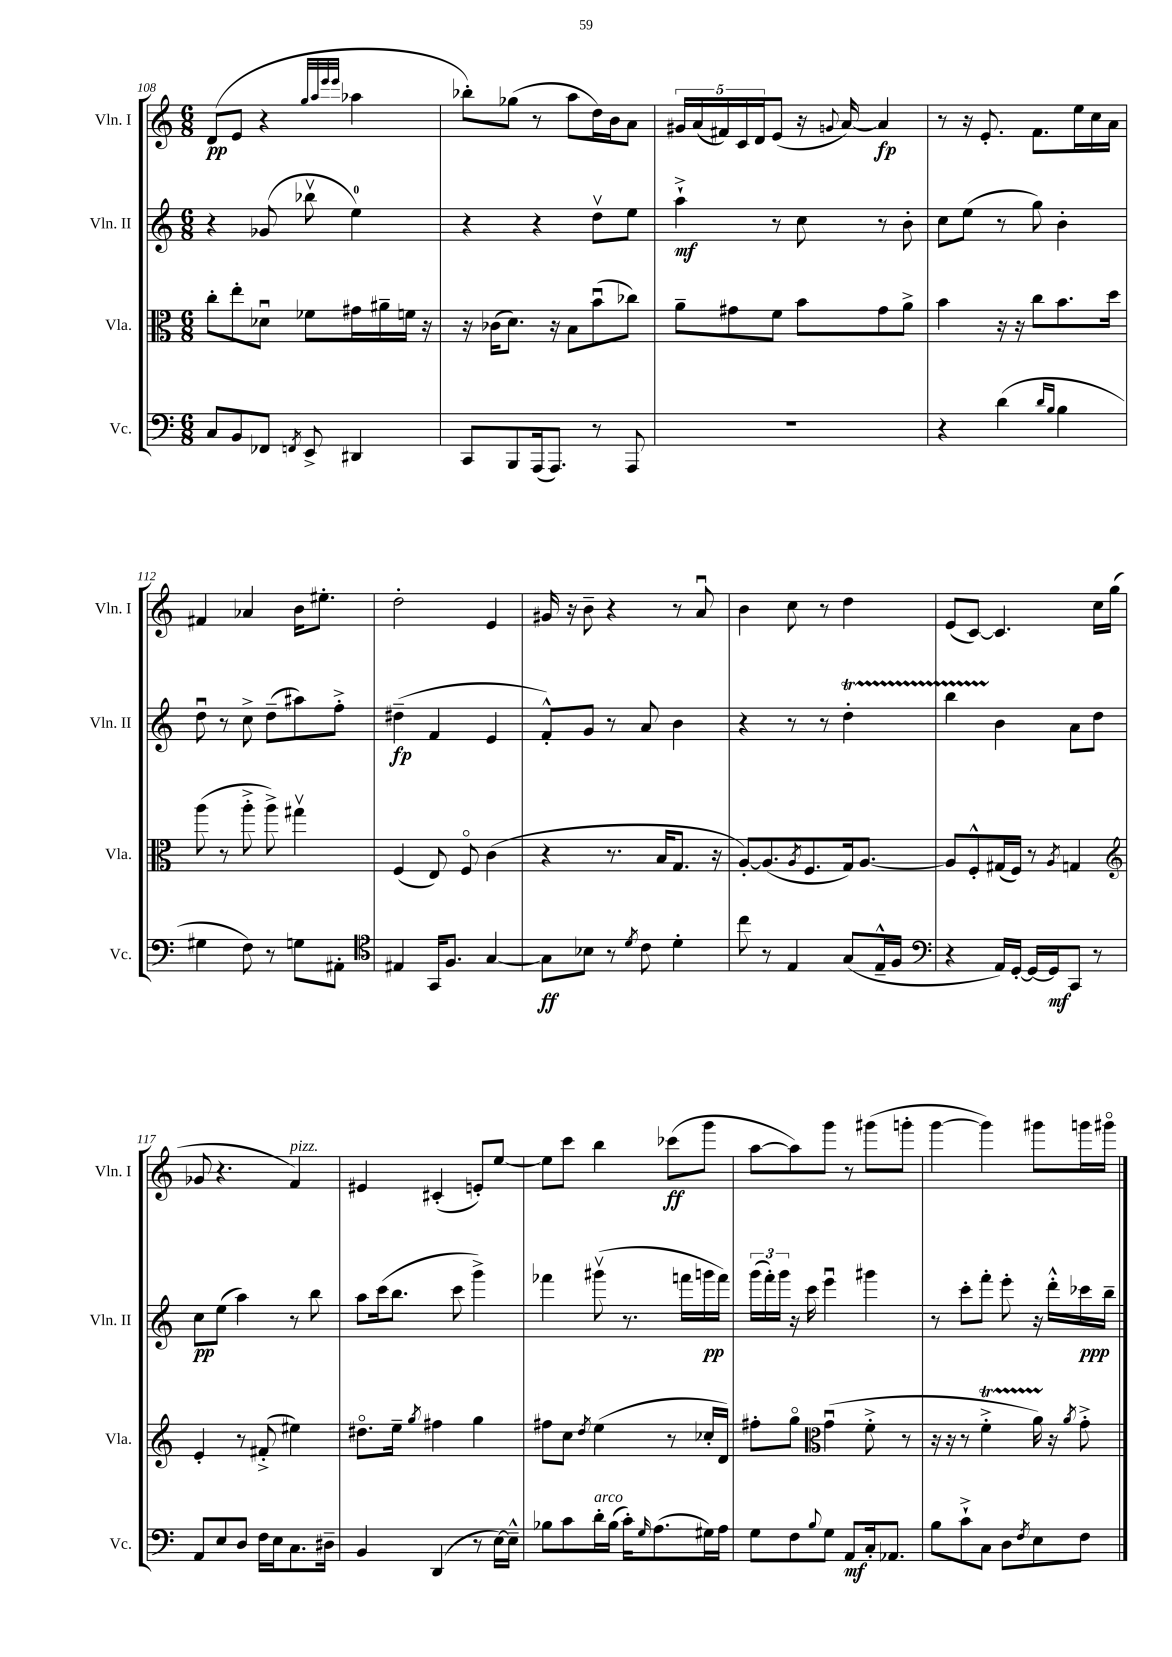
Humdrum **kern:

**kern	**kern	**kern	**kern
*staff4	*staff3	*staff2	*staff1
*clefF4	*clefC3	*clefG2	*clefG2
*k[]	*k[]	*k[]	*k[]
*M6/8	*M6/8	*M6/8	*M6/8
8C/L	8cc'\L	4r	(8d/L
8BB/	8ee'\	.	8e/J
8FF-/J	8d-u\J	(8g-/	4r
8qFF/	.	.	.
8EE^/	8f-\L	8bb-v\	.
.	.	.	32qqgg/LLL
.	.	.	32qqaa/
.	.	.	32qqeee/
.	.	.	32qqeee/JJJ
4DD#/	16g#\L	4ee\)	4aa-\
.	16a#~\	.	.
.	16f\JJ	.	.
.	16r	.	.
=	=	=	=
8CC/L	16r	4r	8bb-'\L)
.	(16c-\LK	.	.
8BBB/	8.d\J)	.	(8gg-\J
(16AAA/k	.	4r	8r
8.AAA/J)	16r	.	.
.	8B\L	.	8aa\L
8r	(8bu\	8ddv\L	16dd\L)
.	.	.	16b\J
8AAA/	8cc-\J)	8ee\J	8a\J
=	=	=	=
2.r	8a~\L	4aa`^\	20g#/LL
.	.	.	(20a/
.	.	.	20f#/)
.	8g#\	.	.
.	.	.	20c/
.	.	.	20d/J
.	8f\J	8r	(8e/J
.	8b\L	8cc\	16r
.	.	.	8qqg/
.	.	.	[16a/)
.	8g#\	8r	4a/]
.	8a^\J	8b'\	.
=	=	=	=
4r	4b\	8cc\L	8r
.	.	(8ee\J	16r
.	.	.	8.e'/
(4d\	16r	8r	.
.	16r	.	.
.	8cc\L	8gg\)	8.f\L
16qqd/LL	.	.	.
16qqB/JJ	.	.	.
4B\	8.b\	4b'\	.
.	.	.	16ee\L
.	.	.	16cc\
.	16dd\Jk	.	16a\JJ
=	=	=	=
4G#\	(8aa\	8ddu\	4f#/
.	8r	8r	.
8F\)	8aa'^\	8cc^\	4a-/
8r	8aa^\)	(8dd~\L	.
8G\L	4gg#v\	8aa#\)	16b\LK
.	.	.	8.ee#'\J
8AA#'\J	.	8ff'^\J	.
=	=	=	=
*clefC4	*	*	*
4E#/	(4F/	(4dd#~\	2dd'\
16GG/LK	8E/)	4f/	.
8.F/J	.	.	.
.	8Fo/	.	.
[4G/	(4c\	4e/	4e/
=	=	=	=
8G\]L	4r	8f'^^/L)	16g#/
.	.	.	16r
8B-\J	.	8g/J	8b~\
8r	8.r	8r	4r
8qd/	.	.	.
8c\	.	8a/	.
.	16B/LK	.	.
4d'\	8.G/J	4b\	8r
.	.	.	8au/
.	16r	.	.
=	=	=	=
8cc\	[8A'/L)	4r	4b\
8r	(8.A/]	.	.
4E/	.	8r	8cc\
.	8qA/	.	.
.	8.F/	.	.
.	.	8r	8r
(8G/L	16G/k)	4dd'\	4dd\
.	[8.A/J	.	.
16E~^^/L	.	.	.
16F/JJ	.	.	.
=	=	=	=
*clefF4	*	*	*
4r	8A/]L	4bb\	(8e/L
.	8F'^^/	.	[8c/J)
16AA/LL)	(16G#/L	4b\	4.c/]
[16GG'/JJ	16F/JJ)	.	.
16GG/_LL	8r	.	.
16GG/]J	.	.	.
.	8qA/	.	.
8CC/J	4G/	8a\L	.
8r	.	8dd\J	16cc\LL
.	.	.	(16gg\JJ
=	=	=	=
*	*clefG2	*	*
8AA/L	4e'/	8cc\L	8g-/
8E/	.	(8ee\J	4.r
8D/J	8r	4aa\)	.
16F\LL	(8f#'^/	.	.
16E\J	.	.	.
8.C\	4ee#\)	8r	4f/)
.	.	8bb\	.
16D#~\Jk	.	.	.
=	=	=	=
4BB/	8.dd#o\L	8aa\L	4e#/
.	.	(16ccc\k	.
.	16ee~\Jk	8.bb\J	.
.	8qgg/	.	.
(4DD/	4ff#\	.	(4c#'/
.	.	8ccc\	.
8r	4gg\	4ggg^\)	8e'/L)
[16E\LL)	.	.	[8ee/J
16E~^^\]JJ	.	.	.
=	=	=	=
8B-\L	8ff#\L	4fff-\	8ee\]L
8c\	8cc\J	.	8ccc\J
.	8qdd/	.	.
16d'\L	(4ee\	(8ggg#v\	4bb\
(16B-\JJ	.	.	.
16c'\LK)	.	8.r	.
16qqG/	.	.	.
(8.A\	.	.	.
.	8r	.	(8ccc-\L
.	.	16fff\LL	.
16G#\L)	16cc-'/LL	16ggg\	8ggg\J
16A\JJ	16d/JJ)	16fff\JJ)	.
=	=	=	=
8G\L	8ff#'\L	(24ggg\LL	[8aa\L
.	.	24fff'\)	.
.	.	24ggg\JJ	.
8F\	8ggo\J	16r	8aa\])
.	.	16ccc\	.
*	*clefC3	*	*
8qqB/	.	.	.
8G\J	(4gu\	4eeeu\	8ggg\J
8AA/L	.	.	8r
16C'/k	8f'^\	4ggg#\	(8ggg#\L
8.AA-/J	.	.	.
.	8r	.	8ggg'\J
=	=	=	=
8B\L	16r	8r	[4ggg\
.	16r	.	.
8c`^\	8r	8ccc'\L	.
8C\J	4f'^\	8fff'\J	4ggg\])
8D\L	.	8eee'\	.
8qF/	.	.	.
8E\	16a\)	16r	8ggg#\L
.	16r	16ddd'^^\LL	.
.	8qa/	.	.
8F\J	8g'^\	16ccc-\	16ggg\L
.	.	16bb~\JJ	16ggg#o\JJ
==	==	==	==
*-	*-	*-	*-
